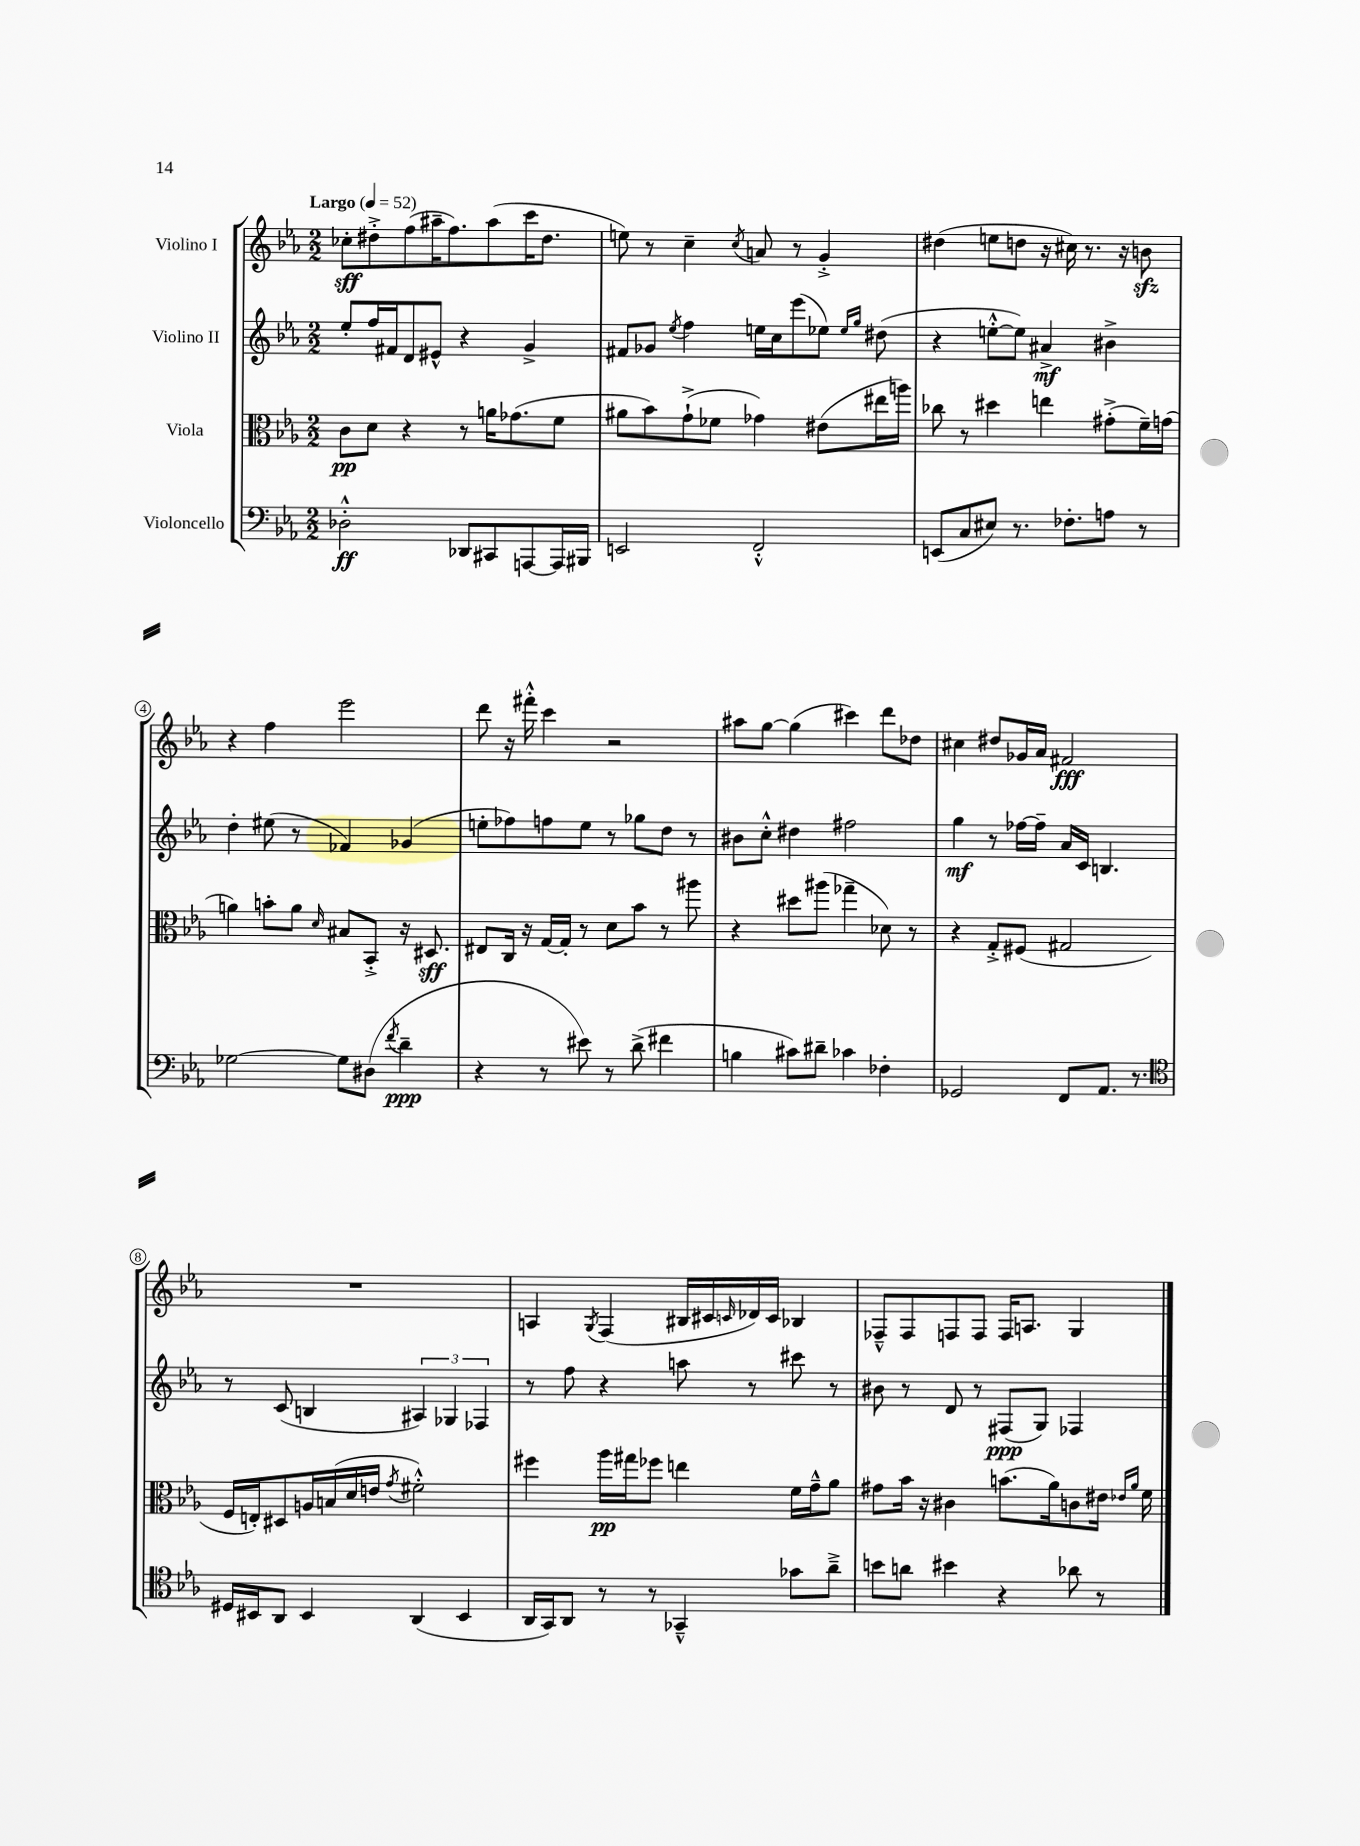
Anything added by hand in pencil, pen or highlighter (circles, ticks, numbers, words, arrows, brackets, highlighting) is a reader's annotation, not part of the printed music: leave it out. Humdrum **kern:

**kern	**kern	**kern	**kern
*staff4	*staff3	*staff2	*staff1
*clefF4	*clefC3	*clefG2	*clefG2
*k[b-e-a-]	*k[b-e-a-]	*k[b-e-a-]	*k[b-e-a-]
*M2/2	*M2/2	*M2/2	*M2/2
*MM52	*MM52	*MM52	*MM52
2D-'^^\	8c\L	8ee-'/L	8cc-'\L
.	8d\J	16ff/L	8dd#'^\
.	.	16f#/J	.
.	4r	8d/	(8ff\
.	.	8e#^^/J	16aa#~\K
.	.	.	8.ff\)
8DD-/L	8r	4r	.
8CC#/	16a\LK	.	(8aa#\
.	(8.g-\	.	.
[8AAA/	.	4g^/	16ccc\K
.	.	.	8.dd#\J
16AAA/]L	8f\J	.	.
16BBB#/JJ	.	.	.
=	=	=	=
2EE/	8a#\L	8f#/L	8ee\)
.	8b-\)	8g-/J	8r
.	.	8qee-/	.
.	(8g`^\	4ff\	4cc~\
.	8f-\J	.	.
.	.	.	8qcc/
2FF'^^/	4g-\)	16ee\LL	8a/
.	.	16cc\J	.
.	.	(8eee-\	8r
.	(8e#\L	8ee-\J)	4g'^/
.	.	16qqee-/LL	.
.	.	16qqgg/JJ	.
.	16ee#\L	(8dd#\	.
.	16aa\JJ)	.	.
=	=	=	=
(8EE/L	8cc-\	4r	(4dd#\
8C/	8r	.	.
8E#/J)	4dd#\	[8ee'^^\L	8ee\L
8.r	.	8ee\]J)	8dd\J
.	4ee\	4a#^/	16r
8.F-'\L	.	.	16cc#\)
.	.	.	8.r
8A\J	(8g#'^\L	4b#^\	.
.	.	.	16r
8r	16f~\L)	.	8b\
.	(16g\JJ	.	.
=	=	=	=
[2G-\	4a\)	4dd'\	4r
.	8b'\L	(8ee#\	4ff\
.	8a\J	8r	.
.	16qqd/	.	.
8G-\]L	8B#/L	4f-/)	2eee-\
(8D#\J	8BB-'^/J	.	.
8qf/	.	.	.
4d~\	16r	(4g-/	.
.	8.D#/	.	.
=	=	=	=
4r	8E#/L	8ee'\L	8ddd\
.	16C/Jk	8ff-\)	16r
.	16r	.	16fff#'^^\
8r	[16G/LL	8ff\	4ccc\
.	16G'/]JJ	.	.
8e#\)	8r	8ee\J	.
8r	8d\L	8r	2r
(8d^\	8b-\J	8gg-\L	.
4f#\	8r	8dd\J	.
.	8aa#\	8r	.
=	=	=	=
4B\	4r	8b#\L	8aa#\L
.	.	8cc'^^\J	[8gg\J
8c#\L)	8dd#\L	4dd#\	(4gg\]
8d#~\J	(8aa#\J	.	.
4c-\	4gg-~\	2ff#\	4ccc#\)
4F-'\	8d-\)	.	8ddd\L
.	8r	.	8dd-\J
=	=	=	=
2GG-/	4r	4gg\	4cc#\
.	8G'^/L	8r	8dd#/L
.	(8F#/J	[16ff-\LL	16g-/L
.	.	16ff-~\]JJ	16a-/JJ
8FF/L	2G#/	16a-/LL	2f#/
.	.	16c/JJ	.
8.AA-/J	.	4.B/	.
8.r	.	.	.
=	=	=	=
*clefC4	*	*	*
16D#/LL	16F/LL	8r	1r
16BB#/J	16E'/J)	.	.
8AA-/J	8D#/	(8c/	.
4BB#/	16A/L	4B/	.
.	(16B/	.	.
.	16d/	.	.
.	16e/JJ	.	.
.	8qg/	.	.
(4AA-/	2f#'^^\)	6A#/)	.
.	.	6G-/	.
4BB#/	.	.	.
.	.	6F-/	.
=	=	=	=
16AA-/LL	4ff#\	8r	4A/
16GG/J)	.	.	.
8AA-/J	.	8ff\	.
.	.	.	8qG/
8r	16aa-\LL	4r	(4F/
.	16gg#\J	.	.
8r	8ff-\J	.	.
4GG-~^^/	4ee\	8aa\	16B#/LL
.	.	.	16c#/
.	.	.	16qqc/
.	.	8r	16d-/)
.	.	.	16c/JJ
8g-\L	16f\LL	8ccc#\	4B-/
.	16g~^^\J	.	.
8a-~^\J	8a-\J	8r	.
=	=	=	=
8b\L	8g#\L	8b#\	8F-~^^/L
8a\J	16b-\Jk	8r	8F-/
.	16r	.	.
4b#\	4c#\	8d/	8F/
.	.	8r	8F/J
4r	(8.b\L	(8F#/L	16F/LK
.	.	.	8.A/J
.	.	8G/J)	.
.	16a-\k)	.	.
8a-\	8c\	4F-/	4G/
8r	16e#\Jk	.	.
.	16qqe-/LL	.	.
.	16qqa-/JJ	.	.
.	16f\	.	.
==	==	==	==
*-	*-	*-	*-
